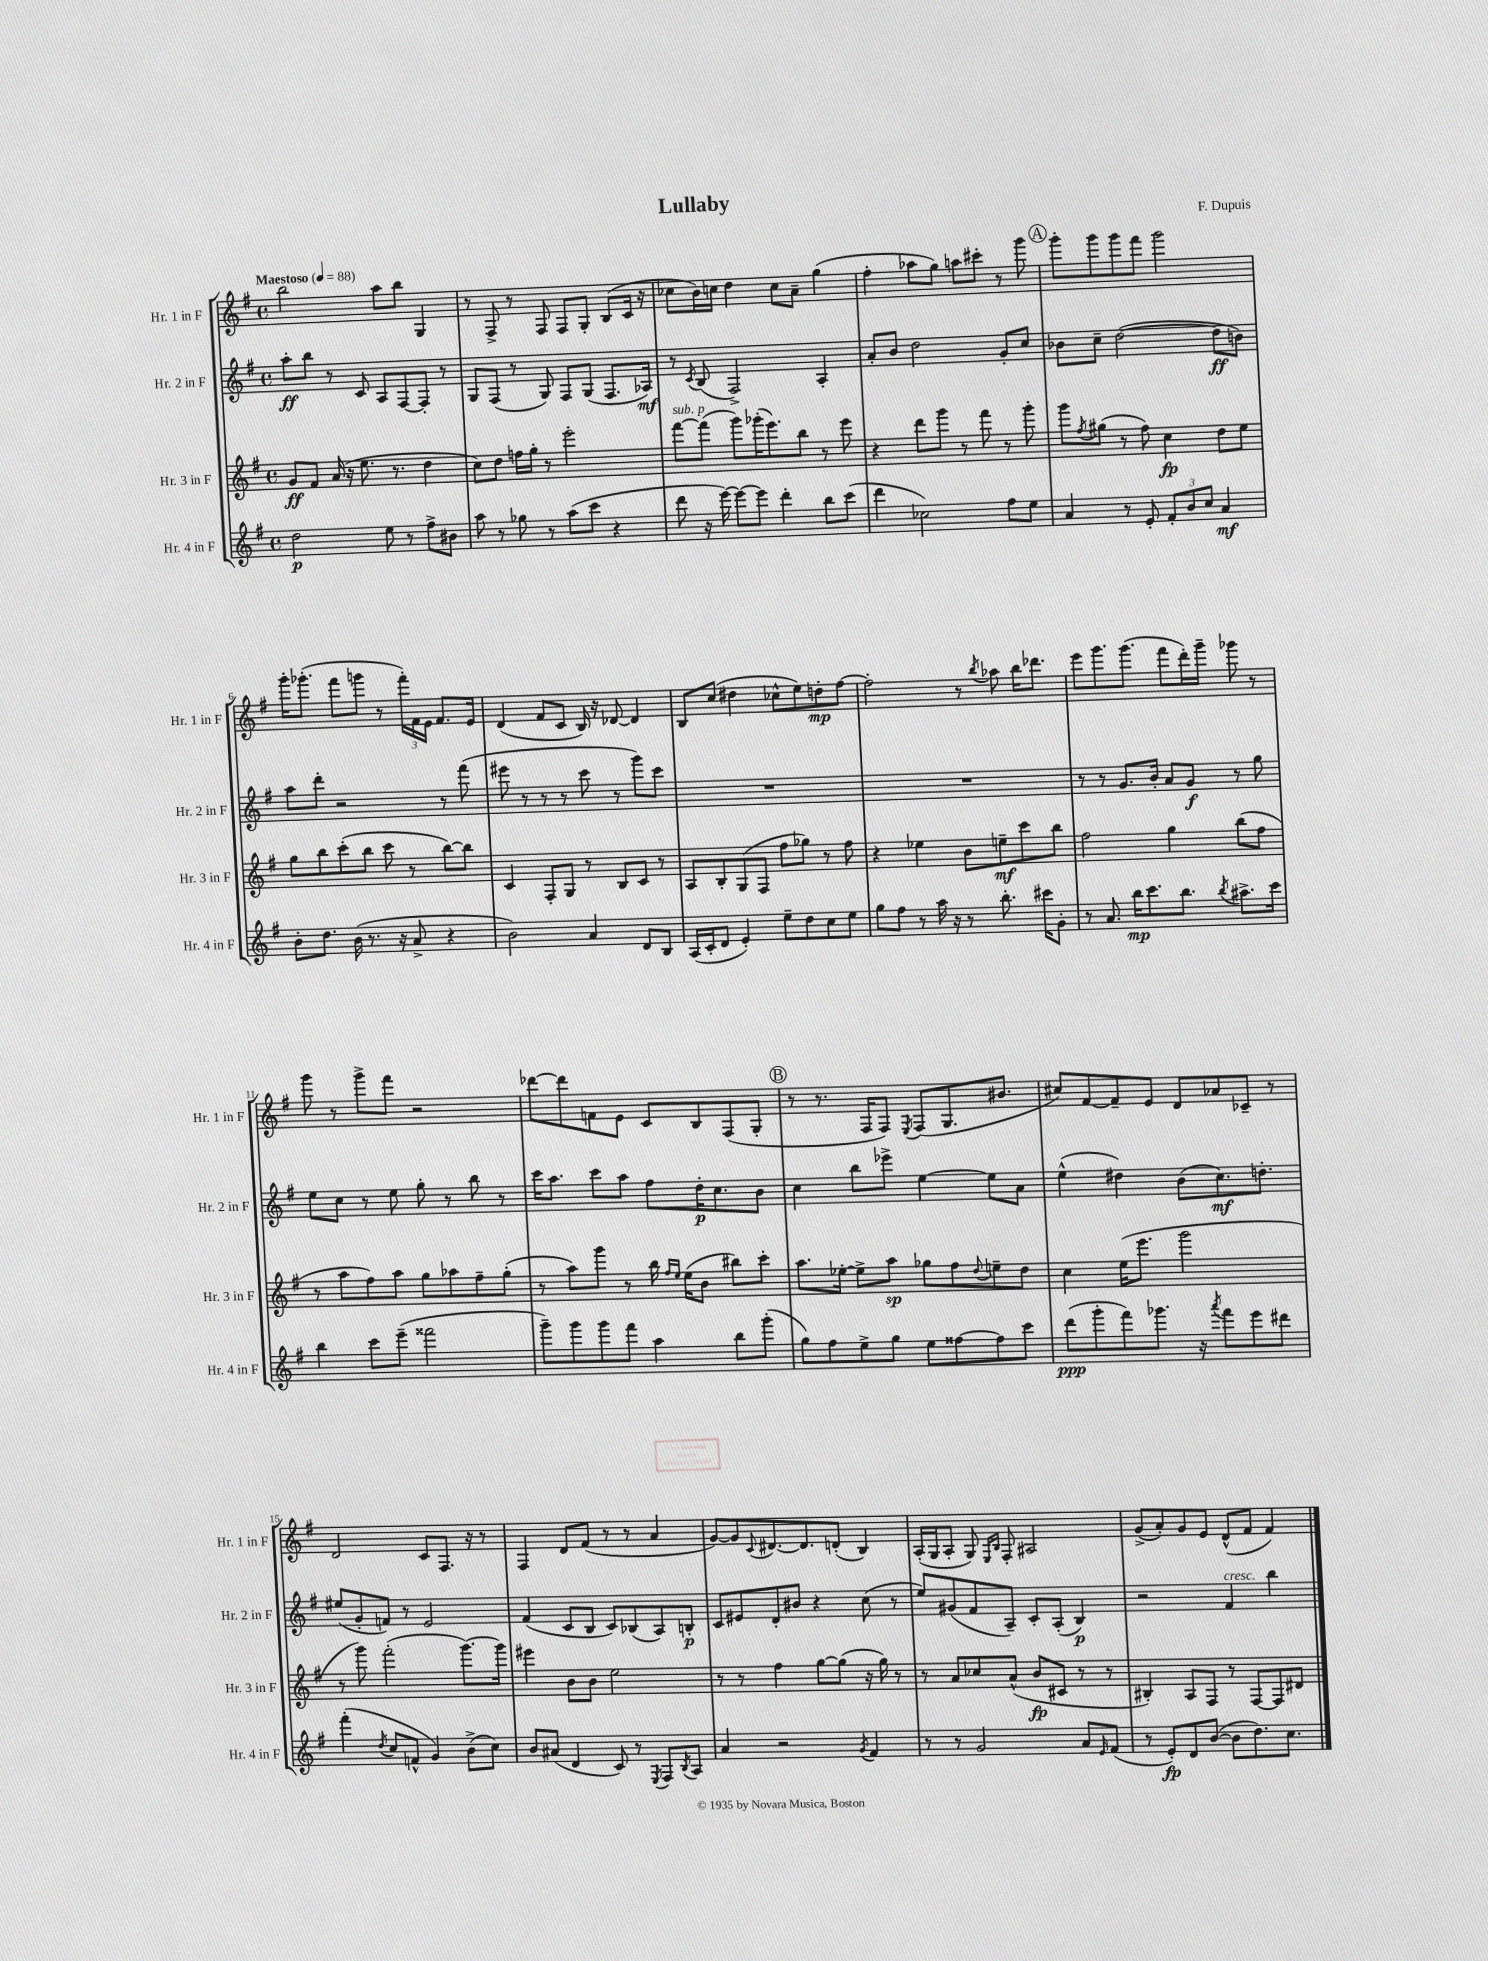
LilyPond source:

\header { title = "Lullaby" composer = "F. Dupuis" }
<<
\new StaffGroup <<
\new Staff = "s0" \with { instrumentName = "Hr. 1 in F" shortInstrumentName = "Hr. 1 in F" } {
    \clef treble \key g \major \defaultTimeSignature \time 4/4 \tempo "Maestoso" 4 = 88
    b''2 a''8 b''8 g4 |
    r8 fis8-> r8 fis8 fis8 g8-. b8( c'16 r16 |
    ces''8 b'16) c''16 d''4 c''8 a'8-- g''4( |
    fis''4-. aes''8 g''8) a''8 cis'''8-. r8 g'''8 |
    \mark \markup { \circle "A" } g'''8-. g'''8 g'''8 fis'''8 g'''2 |
    g'''16-. ges'''8.-.( fis'''8 g'''8 r8 \tuplet 3/2 { fis'''16-.) fis'16 e'16 } fis'8. e'16 |
    d'4( fis'8 c'8 b16) r16 des'8~ des'4 |
    b8 c''8( dis''4 ces''8-^ e''8) d''8-.\mp fis''8~ |
    fis''2-. r8 \acciaccatura { b''8 } aes''8 b''16 des'''8. |
    e'''8 g'''8. g'''8.( fis'''8 d'''16-.) g'''16-- ges'''8 r8 |
    g'''8 r8 g'''8-> fis'''8 r2 |
    des'''8~ des'''8 f'8 e'8 c'8 b8 fis8( g8-. |
    \mark \markup { \circle "B" } r8 r8. fis16 fis8) \acciaccatura { e8 } fis8( g8. bis'8. |
    cis''8) fis'8~ fis'8-- e'8 d'8 aes'8 ces'8-- r8 |
    d'2 c'8 fis8. r16 r8 |
    fis4 d'8 fis'8( r8 r8 a'4 |
    g'8~) g'8 \appoggiatura { c'8 } dis'8.~ dis'8. d'8-.( b4) |
    a16-.( g16 a8-. g8) \grace { e16 b16 } fis8-. ais2 |
    g'8->( a'8-.) g'8 e'8 d'8-^( fis'8 fis'4) \bar "|." |
}
\new Staff = "s1" \with { instrumentName = "Hr. 2 in F" shortInstrumentName = "Hr. 2 in F" } {
    \clef treble \key g \major \defaultTimeSignature \time 4/4
    a''8-.\ff b''8 r8 c'8 a8 fis8~ fis8-. r8 |
    g8 fis8( r8 g8) fis8 g8( fis8. aes16\mf) |
    r8 \acciaccatura { c'8 } b8( fis2->) a4-. |
    a'8-. b'8 d''2 g'8-. c''8 |
    \mark \markup { \circle "A" } bes'8 c''8-- d''2~( d''8\ff b'8) |
    a''8 d'''8-. r2 r8 fis'''8( |
    eis'''8 r8 r8 r8 c'''8 r8 g'''8) c'''8 |
    R1 |
    R1 |
    r8 r8 g'8. b'16-. a'8 g'8\f r8 g''8 |
    e''8 c''8 r8 e''8 g''8-. r8 b''8 r8 |
    c'''16 a''8. c'''8 a''8 fis''8 d''16-.\p c''8. b'8 |
    \mark \markup { \circle "B" } c''4 b''8 ees'''8-> e''4~ e''8 a'8 |
    e''4-^( dis''4) b'8( c''8.\mf) d''8.-. |
    eis''8( g'8-. f'8) r8 e'2 |
    fis'4( c'8 b8 c'8) bes8( a8) b8-.\p |
    c'8 eis'8 d'8-. bis'8 r4 c''8( r8 |
    e''8) gis'8( fis'8 a8--) c'8-. a8-.( b4\p) |
    r2 fis'4^\markup { \italic "cresc." } b''4 \bar "|." |
}
\new Staff = "s2" \with { instrumentName = "Hr. 3 in F" shortInstrumentName = "Hr. 3 in F" } {
    \clef treble \key g \major \defaultTimeSignature \time 4/4
    g'8\ff fis'8 a'16( r16 e''8. r8. d''4 |
    c''8) d''8 f''16 g''16-. r8 e'''2-. |
    fis'''8~^\markup { \italic "sub. p" } fis'''8( g'''8) ges'''16-.( e'''8.) b''8 r8 e'''8 |
    r4 d'''8 g'''8 r8 fis'''8 r8 g'''8-. |
    \mark \markup { \circle "A" } g'''8 \acciaccatura { fis''8 } gis''8( r8 fis''8) c''4\fp d''8 e''8 |
    g''8 b''8 c'''8-.( b''8 c'''8 r8 b''8~) b''8 |
    c'4 fis8-. g8 r8 b8 c'8 r8 |
    a8 b8-. g8( fis8 fis''8 ges''8) r8 fis''8 |
    r4 ees''4 b'8 e''8--\mf c'''8 b''8 |
    fis''2 g''4 b''8( fis''8 |
    r8 a''8 fis''8) a''8 g''8 aes''8 fis''8-- g''8-.( |
    r8 a''8) g'''8 r8 b''16 \grace { fis''16 e''16 } e''16( b'8 bis''8) c'''8-. |
    \mark \markup { \circle "B" } a''8. ees''16~-. ees''8-> a''8\sp ges''8 fis''8 \appoggiatura { d''8 } e''8-- d''8 |
    c''4 e''16( e'''8. g'''2 |
    r8 g'''8) fis'''2-.( g'''8.~) g'''16 |
    eis'''4 b'8 b'8 e''2 |
    r8 r8 fis''4 g''8~ g''8( r16 g''16) r8 |
    r8 a'8 ces''8 a'8-^( b'8\fp cis'8 r8 r8 |
    bis4-.) a8 fis8 r8 fis8~ fis8 dis'8 \bar "|." |
}
\new Staff = "s3" \with { instrumentName = "Hr. 4 in F" shortInstrumentName = "Hr. 4 in F" } {
    \clef treble \key g \major \defaultTimeSignature \time 4/4
    d''2\p e''8 r8 fis''8-> bis'8 |
    a''8 r8 ges''8 r8 a''8( c'''8 r4 |
    d'''8 r16 e'''16~) e'''8~ e'''8 d'''4-. b''8 c'''8( |
    d'''4 ces''2) fis''8 e''8 |
    \mark \markup { \circle "A" } a'4 r8 e'8-. \tuplet 3/2 { fis'8-. b'8 c''8 } a'4\mf |
    b'8-. d''8. b'16( r8. r16 a'8-> r4 |
    b'2) a'4 d'8 b8 |
    a16( c'16-. d'8 e'4-.) e''8-- d''8 c''8 e''8 |
    g''8 fis''8 r8 a''16 r16 r8 b''8.-. cis'''16 g'8-. |
    r8 a'8. b''16\mp c'''8. b''8. \acciaccatura { b''8 } ais''8.-> c'''16 |
    b''4 c'''8 e'''8--( fisis'''2 |
    g'''8--) g'''8 g'''8 fis'''8 a''4 b''8 g'''8-.( |
    \mark \markup { \circle "B" } g''8) fis''8 e''8-> g''8 e''8 fisis''8~ fisis''8 c'''8 |
    d'''8\ppp( g'''8-. fis'''8) ges'''8. r16 \acciaccatura { a'''8 } fis'''8 e'''8 dis'''8 |
    fis'''4-.( \acciaccatura { d''8 } c''8 f'8-^ g'4) b'8->( c''8) |
    b'8 ais'8( d'4 c'8) r8 \acciaccatura { e8 } fis8 \acciaccatura { b8 } a8 |
    a'4 r2 \acciaccatura { g'8 } fis'4 |
    r8 r8 g'2 a'8 \grace { e'16 } fis'8( |
    r8 e'8-.\fp) d'8 b'8~( b'8 d''8.) c''8. \bar "|." |
}
>>
>>
